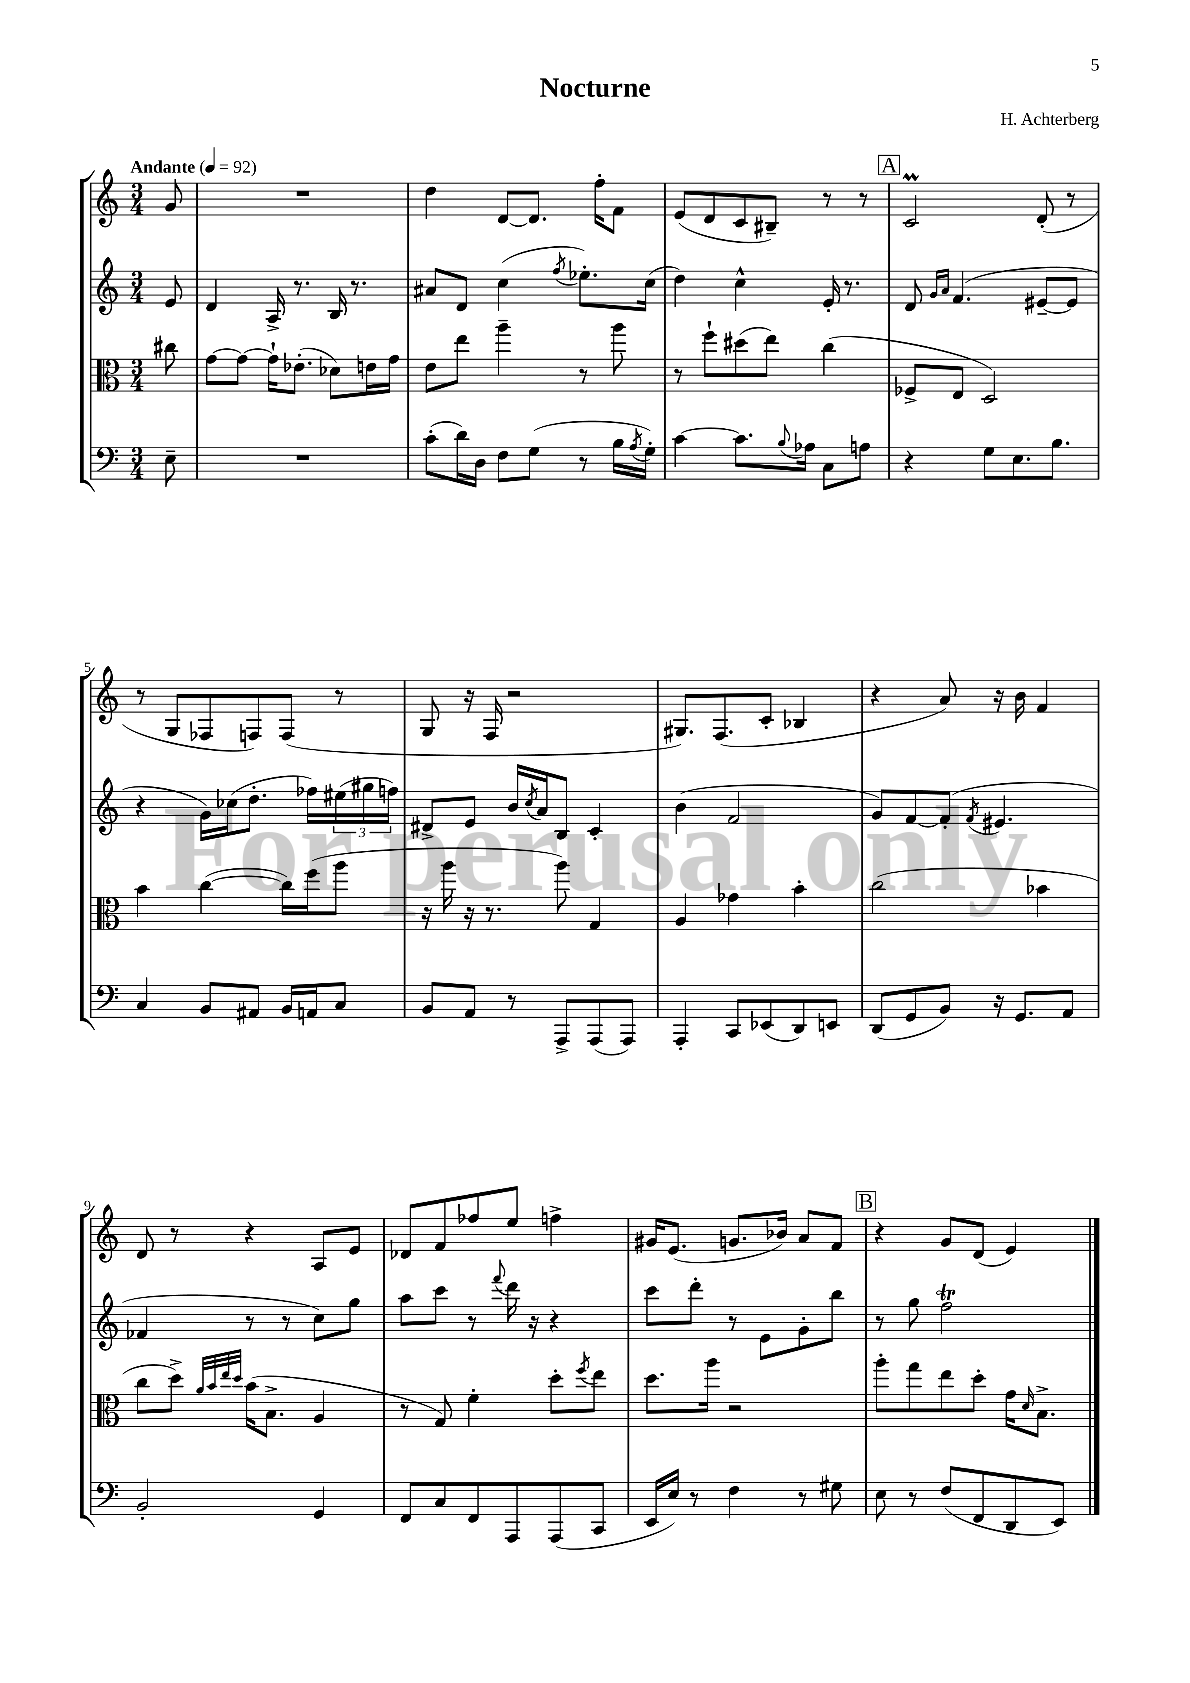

**kern	**kern	**kern	**kern
*staff4	*staff3	*staff2	*staff1
*clefF4	*clefC3	*clefG2	*clefG2
*k[]	*k[]	*k[]	*k[]
*M3/4	*M3/4	*M3/4	*M3/4
*MM92	*MM92	*MM92	*MM92
8E~\	8cc#\	8e/	8g/
=	=	=	=
2.r	[8g\L	4d/	2.r
.	8g\_J	.	.
.	16g`\]LK	16A^/	.
.	(8.e-'\J	8.r	.
.	8d-\L)	16B/	.
.	.	8.r	.
.	16e\L	.	.
.	16g\JJ	.	.
=	=	=	=
(8c'\L	8e\L	8a#/L	4dd\
16d\L)	8ee\J	8d/J	.
16D\JJ	.	.	.
8F\L	4aa~\	(4cc\	[8d/L
(8G\J	.	.	8.d/]J
.	.	8qff/	.
8r	8r	8.ee-'\L)	.
.	.	.	16ff'\LK
16B\LL	8aa\	.	8f\J
8qA/	.	.	.
16G'\JJ)	.	(16cc\Jk	.
=	=	=	=
[4c\	8r	4dd\)	(8e/L
.	8ff`\L	.	8d/
8.c\]L	(8dd#\	4cc^^\	8c/
.	8ee\J)	.	8B#~/J)
8qqB/	.	.	.
16A-\Jk	.	.	.
8C\L	(4cc\	16e'/	8r
.	.	8.r	.
8A\J	.	.	8r
=	=	=	=
4r	8F-^/L	8d/	2c/
.	.	16qqg/LL	.
.	.	16qqa/JJ	.
.	8E/J	(4.f/	.
8G\L	2D/)	.	.
8.E\	.	.	.
.	.	[8e#~/L	(8d'/
8.B\J	.	.	.
.	.	8e#/]J	8r
=	=	=	=
4C/	4b\	4r	8r
.	.	.	8G/L
8BB/L	([4cc\	16g\LL)	8F-/
.	.	(16cc-\J	.
8AA#/J	.	8.dd'\J	8F/)
16BB/LL	16cc\]LL)	.	(8F/J
16AA/J	(16ff\J	16ff-\LL)	.
8C/J	8aa\J	(24ee#\	8r
.	.	24gg#\	.
.	.	24ff\JJ)	.
=	=	=	=
8BB/L	16r	8d#^/L	8G/
.	16aa\	.	.
8AA/J	16r	8e/J	16r
.	8.r	.	16F/
8r	.	16b/LL	2r
.	.	8qcc/	.
.	.	16a/J	.
8AAA^/L	8aa\)	8B/J	.
(8AAA/	4G/	4c'/	.
8AAA/J)	.	.	.
=	=	=	=
4AAA'/	4A/	(4b\	8.G#/L)
.	.	.	(8.F/
8CC/L	4g-\	2f/	.
(8EE-/	.	.	8c'/J
8DD/)	4b'\	.	4B-/
8EE/J	.	.	.
=	=	=	=
(8DD/L	(2cc\	8g/L)	4r
8GG/	.	[8f/	.
8BB/J)	.	(8f'/]J	8a/)
.	.	8qf/	.
16r	.	4.e#/	16r
8.GG/L	.	.	16b\
.	4b-\	.	4f/
8AA/J	.	.	.
=	=	=	=
2BB'/	8cc\L	4f-/	8d/
.	8dd^\J)	.	8r
.	32qqa/LLL	.	.
.	32qqb/	.	.
.	32qqee/	.	.
.	32qqdd/JJJ	.	.
.	(16b\LK	8r	4r
.	8.B^\J	.	.
.	.	8r	.
4GG/	4A/	8cc\L)	8A/L
.	.	8gg\J	8e/J
=	=	=	=
8FF/L	8r	8aa\L	8d-/L
8C/	8G/)	8ccc\J	8f/
8FF/	4f'\	8r	8ff-/
.	.	8qqfff/	.
8AAA/	.	16ddd\	8ee/J
.	.	16r	.
(8AAA/	8dd'\L	4r	4ff^\
.	8qff/	.	.
8CC/J	8ee\J	.	.
=	=	=	=
16EE/LL	8.dd\L	8ccc\L	16g#/LK
16E/JJ)	.	.	(8.e/J
8r	.	8ddd'\J	.
.	16aa\Jk	.	.
4F\	2r	8r	8.g/L
.	.	8e\L	.
.	.	.	16b-/Jk)
8r	.	8g'\	8a/L
8G#\	.	8bb\J	8f/J
=	=	=	=
8E\	8aa'\L	8r	4r
8r	8gg\	8gg\	.
(8F/L	8ee\	2ff\	8g/L
8FF/	8dd'\J	.	(8d/J
8DD/	16g\LK	.	4e/)
.	16qqd/	.	.
.	8.B^\J	.	.
8EE/J)	.	.	.
==	==	==	==
*-	*-	*-	*-
